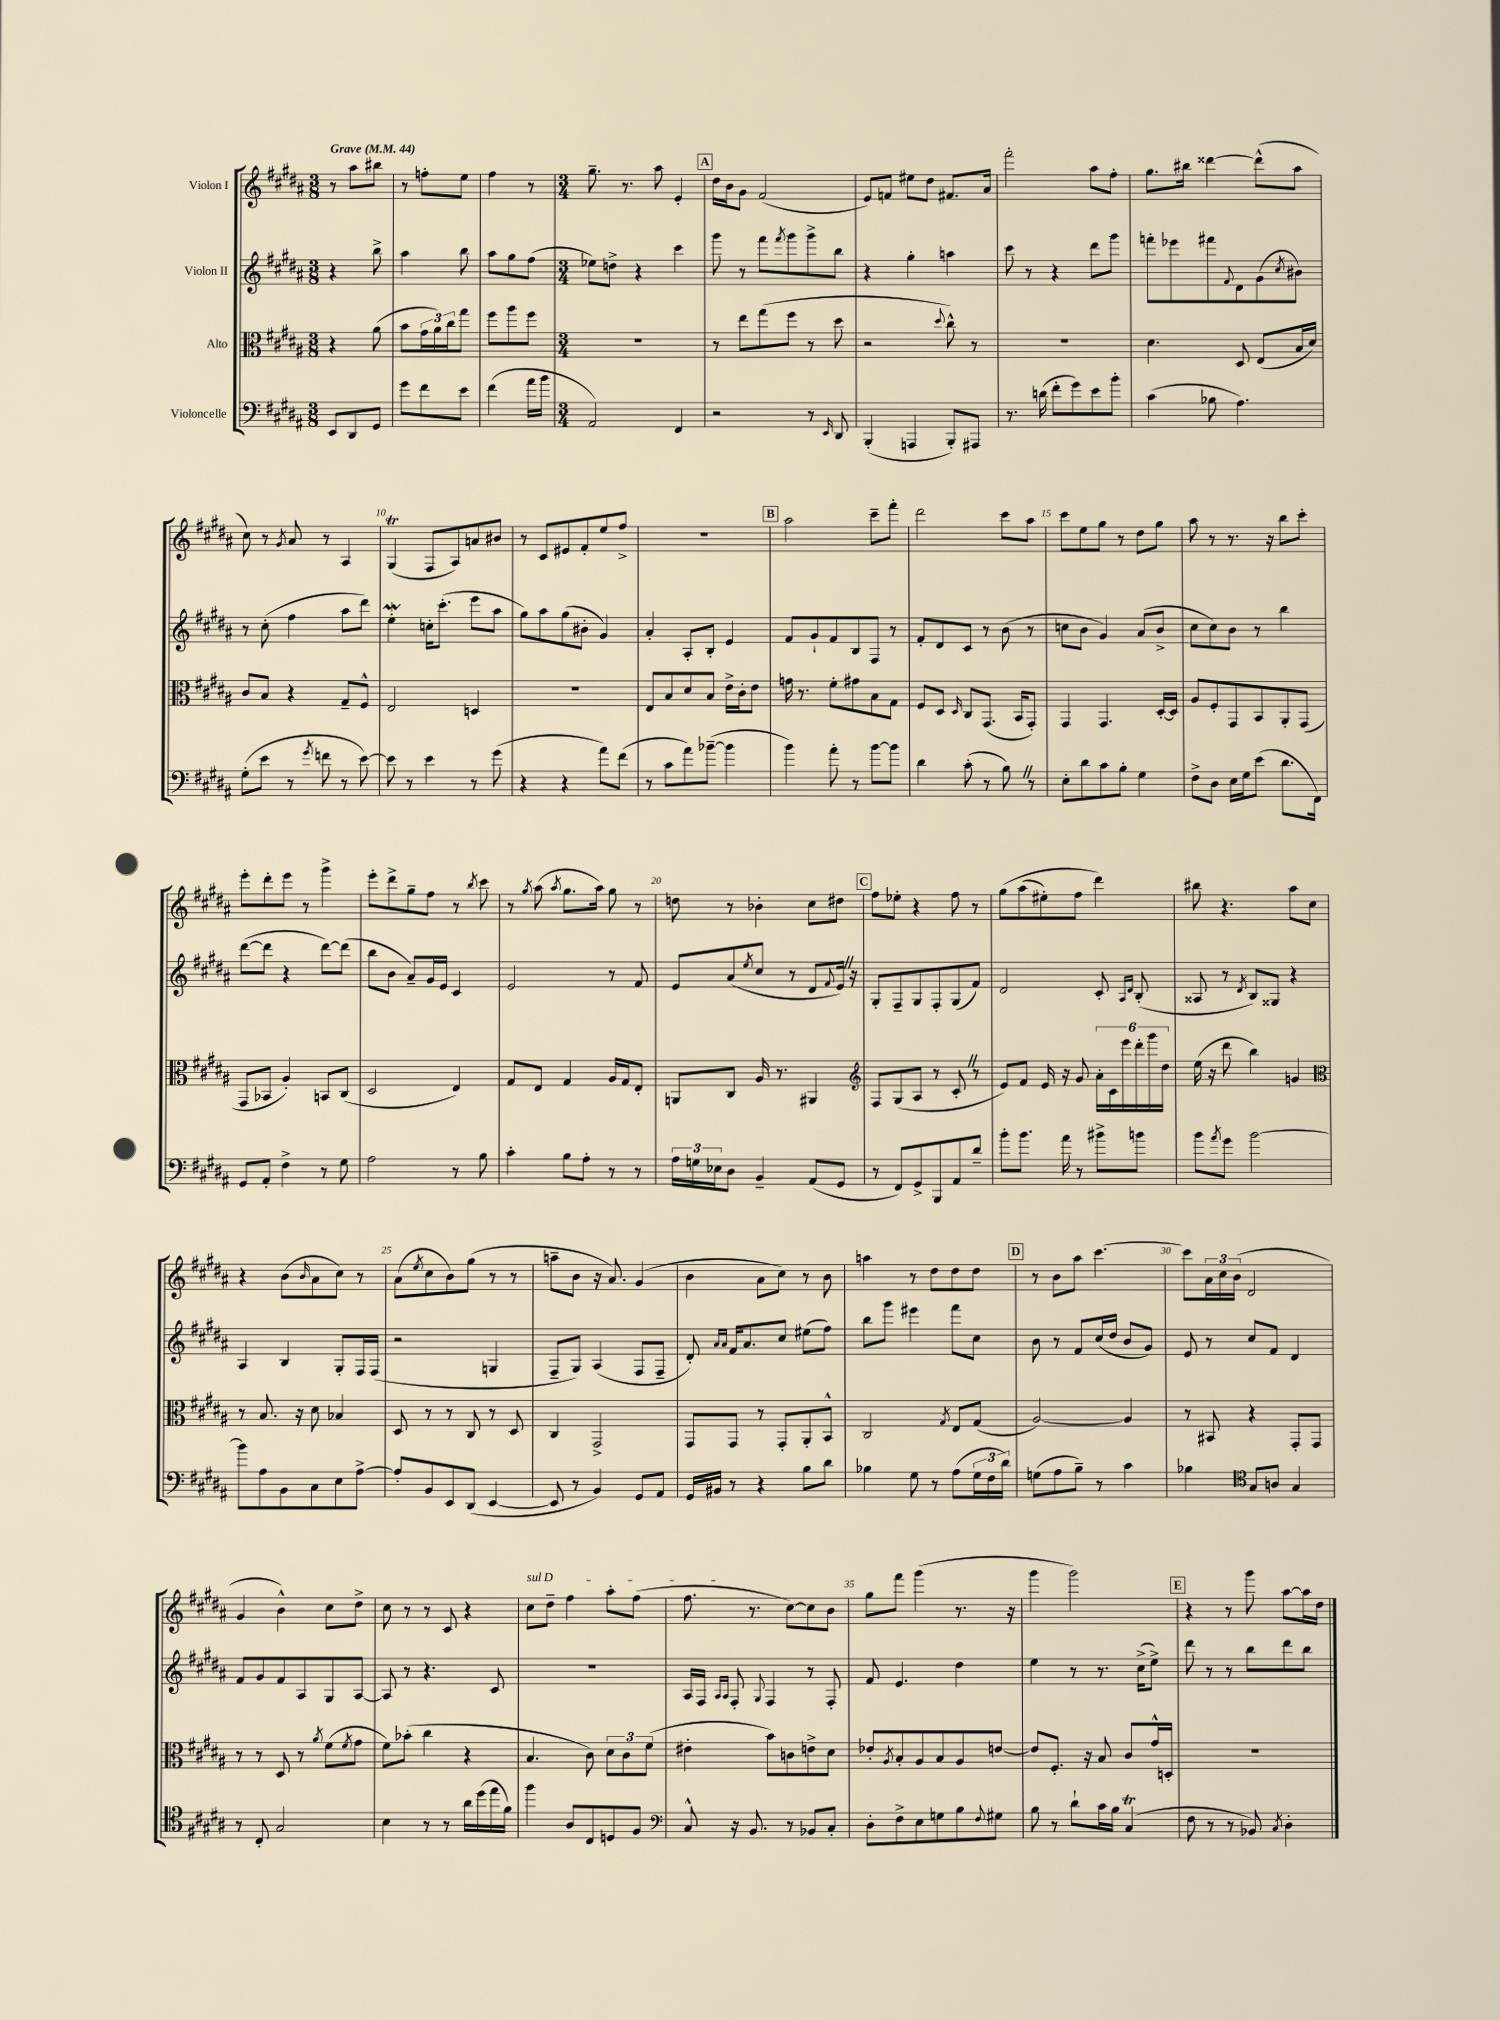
<<
\new StaffGroup <<
\new Staff = "s0" \with { instrumentName = "Violon I" } {
    \clef treble \key b \major \numericTimeSignature \time 3/8 \tempo "Grave" 4 = 44
    r8 ais''8 bis''8 |
    r8 f''8-. e''8 |
    fis''4 r8 |
    \numericTimeSignature \time 3/4 gis''8.-- r8. ais''8 e'4-. |
    \mark \markup { \box "A" } dis''16 b'16 gis'8 fis'2( |
    e'8) f'8 eis''8 dis''8 fis'8. ais'16 |
    fis'''2-. ais''8 fis''8-. |
    gis''8. bis''16 disis'''4~ disis'''8-^( ais''8 |
    cis''8) r8 \acciaccatura { gis'8 } ais'8 r8 ais4 |
    gis4\trill( fis8 ais8) a'8 bis'8 |
    r8 cis'8 eis'8 fis'8-. e''8 fis''8-> |
    R2. |
    \mark \markup { \box "B" } ais''2 cis'''8-- fis'''8-. |
    dis'''2 cis'''8 ais''8 |
    cis'''8 e''8 gis''8 r8 dis''8 gis''8 |
    ais''8 r8 r8. r16 b''8 cis'''8-. |
    e'''8-. dis'''8-. e'''8 r8 gis'''4-> |
    e'''8-. dis'''8-> gis''8-- fis''8 r8 \acciaccatura { b''8 } cis'''8 |
    r8 \acciaccatura { gis''8 } ais''8( \acciaccatura { ais''8 } gis''8. ais''16) gis''8 r8 |
    d''8 r8 bes'4-. cis''8 dis''8 |
    \mark \markup { \box "C" } fis''8 ees''8-. r4 fis''8 r8 |
    gis''8\( ais''8( eis''8-.) fis''8 dis'''4\) |
    bis''8 r4. ais''8 cis''8 |
    r4 b'8( \grace { b'16 } ais'8 cis''8) r8 |
    ais'8( \acciaccatura { e''8 } cis''8 b'8) gis''8( r8 r8 |
    a''8-- b'8 r16 ais'8.) gis'4( |
    b'4 ais'8 cis''8) r8 b'8 |
    a''4 r8 dis''8 dis''8 dis''8 |
    \mark \markup { \box "D" } r8 b'8 ais''8 cis'''4.~ |
    cis'''8 \tuplet 3/2 { ais'16 cis''16 b'16( } dis'2 |
    gis'4 b'4-^) cis''8 dis''8-> |
    cis''8 r8 r8 cis'8 r4 |
    \once \override TextSpanner.bound-details.left.text = \markup { \italic "sul D" } cis''8\startTextSpan dis''8-- fis''4 ais''8-. fis''8( |
    fis''8.\stopTextSpan r8. cis''8~) cis''8 b'8 |
    gis''8 fis'''8 gis'''4( r8. r16 |
    gis'''4 gis'''2) |
    \mark \markup { \box "E" } r4 r8 gis'''8 ais''8~ ais''16 dis''16 \bar "|." |
}
\new Staff = "s1" \with { instrumentName = "Violon II" } {
    \clef treble \key b \major \numericTimeSignature \time 3/8
    r4 b''8-> |
    ais''4 b''8 |
    ais''8 gis''8 fis''8( |
    \numericTimeSignature \time 3/4 ees''8) d''8-> r4 cis'''4 |
    \mark \markup { \box "A" } gis'''8 r8 fis'''8 \acciaccatura { fis'''8 } gis'''8 gis'''8-> b''8 |
    r4 gis''4-. a''4 |
    cis'''8 r8 r4 dis'''8 gis'''8 |
    f'''8-. ees'''8 fis'''8 \appoggiatura { fis'8 } dis'8 gis'8( \acciaccatura { cis''8 } bis'8) |
    r8 cis''8-.( fis''4 ais''8 dis'''8) |
    e''4-.\mordent c''16-. cis'''8.-.( e'''8 ais''8 |
    gis''8) ais''8 gis''8( bis'8-. gis'4) |
    ais'4-. ais8-. b8-. e'4 |
    \mark \markup { \box "B" } fis'8 gis'8-! fis'8 b8 fis8 r8 |
    fis'8-. dis'8 cis'8 r8 b'8( r8 |
    c''8 b'8 gis'4) ais'8( b'8-> |
    cis''8 cis''8) b'8 r8 b''4 |
    dis'''8~( dis'''8 r4 dis'''8~) dis'''8( |
    b''8 b'8 ais'8--) gis'16 e'16 cis'4 |
    e'2 r8 fis'8 |
    e'8 ais'8( \acciaccatura { e''8 } cis''8 r8 dis'8 \appoggiatura { fis'8 } e'16) \once \override BreathingSign.text = \markup { \musicglyph "scripts.caesura.straight" } \breathe r16 |
    \mark \markup { \box "C" } gis8-. fis8-- gis8 fis8-. gis8( fis'8) |
    dis'2 cis'8-. \grace { ais16 dis'16 } b8-.( |
    aisis8 r8 \acciaccatura { dis'8 } b8) gisis8 r4 |
    ais4 b4 gis8-. fis16 fis16( |
    r2 g4 |
    fis8-- gis8) ais4( fis8 fis8-- |
    dis'8-.) \grace { ais'16 ais'16 } fis'16 ais'8. cis''8 eis''8( fis''8) |
    b''8 gis'''8 eis'''4 fis'''8 cis''8 |
    \mark \markup { \box "D" } b'8 r8 fis'8 cis''16( dis''16 b'8 gis'8) |
    e'8 r8 cis''8 fis'8 dis'4 |
    fis'8 gis'8 fis'8 ais8 gis8 ais8~ |
    ais8 r8 r4. cis'8 |
    R2. |
    ais16 fis16 \grace { ais16 ais16 } fis8-. \appoggiatura { gis8 } fis4 r8 fis8-. |
    fis'8 e'4. dis''4 |
    e''4 r8 r8. cis''16->( e''8->) |
    \mark \markup { \box "E" } dis'''8 r8 r8 b''8 dis'''8 b''8 \bar "|." |
}
\new Staff = "s2" \with { instrumentName = "Alto" } {
    \clef alto \key b \major \numericTimeSignature \time 3/8
    r4 ais'8( |
    b'8 \tuplet 3/2 { gis'16 ais'16) cis''16 } gis''8 |
    fis''8 ais''8 fis''8 |
    \numericTimeSignature \time 3/4 R2. |
    \mark \markup { \box "A" } r8 e''8 gis''8( fis''8 r8 dis''8 |
    r2 \appoggiatura { dis''8 } cis''8-^) r8 |
    R2. |
    dis'4. dis8 e8( b16 dis'16) |
    cis'8 b8 r4 gis8-- fis8-^ |
    e2 d4 |
    R2. |
    e8 b8 dis'8 b8 e'16-> cis'16-. e'8 |
    \mark \markup { \box "B" } g'16 r8. fis'8-. gis'8 b8 gis8 |
    fis8 dis8 \grace { dis16 } cis8 gis,8.( b,16 gis,8-.) |
    gis,4 gis,4. dis16~-. dis16 |
    ais8 fis8-. gis,8 b,8 ais,8-. gis,8( |
    gis,8 bes,8 ais4-.) b,8 cis8( |
    dis2 e4) |
    gis8 e8 gis4 ais16 gis16 e8-. |
    a,8 cis8 ais16 r8. ais,4 |
    \mark \markup { \box "C" } \clef treble fis8 gis8( ais8 r8 cis'8-. \once \override BreathingSign.text = \markup { \musicglyph "scripts.caesura.straight" } \breathe r8 |
    e'8) fis'8 e'16 r16 gis'8 \tuplet 6/4 { ais'16-. cis'16 e'''16 dis'''16-. gis'''16 dis''16 } |
    e''16( r16 dis'''8 b''4) g'4 |
    \clef alto r8 b8. r16 dis'8 bes4 |
    dis8 r8 r8 cis8 r8 dis8 |
    cis4 gis,2-> |
    gis,8 gis,8 r8 gis,8-. ais,8-. b,8-^ |
    cis2 \acciaccatura { gis8 } e8 gis8( |
    \mark \markup { \box "D" } ais2~) ais4 |
    r8 bis,8 r4 gis,8-. gis,8 |
    r8 r8 dis8 r8 \acciaccatura { ais'8 } fis'8( \acciaccatura { fis'8 } gis'8 |
    fis'8) bes'8-.( cis''4 r4 |
    b4. cis'8) \tuplet 3/2 { dis'8 cis'8 fis'8( } |
    eis'4-. b'8) c'8 e'8-> dis'8 |
    ees'8-. \acciaccatura { ais8 } b8-. ais8 b8 ais8 e'8~ |
    e'8 fis8.-. r16 b8 cis'8 gis'16-^ d16-. |
    \mark \markup { \box "E" } R2. \bar "|." |
}
\new Staff = "s3" \with { instrumentName = "Violoncelle" } {
    \clef bass \key b \major \numericTimeSignature \time 3/8
    e,8 dis,8 gis,8 |
    gis'8 fis'8 e'8 |
    fis'4( ais'16 b'16 |
    \numericTimeSignature \time 3/4 ais,2) fis,4 |
    \mark \markup { \box "A" } r2 r8 \grace { e,16 } dis,8 |
    b,,4-.( a,,4 b,,8-.) ais,,8 |
    r8. d'16( fis'8-. gis'8) e'8 b'8-. |
    cis'4( bes8 ais4.) |
    gis8-.( e'8 r8 \acciaccatura { gis'8 } f'8 r8 e'8~) |
    e'8 r8 e'4 r8 gis'8( |
    r4 r4 ais'8) fis'8( |
    r8 cis'8 ais'8) bes'8~--( bes'4 |
    \mark \markup { \box "B" } b'4) ais'8-. r8 b'8~ b'8 |
    dis'4 cis'8-.( r8 b8) \once \override BreathingSign.text = \markup { \musicglyph "scripts.caesura.straight" } \breathe r8 |
    e8-. dis'8 cis'8 b8-. gis4 |
    fis8-> dis8 e16 gis16 e'8( dis'8. fis,16) |
    gis,8 ais,8-. fis4-> r8 gis8 |
    ais2 r8 b8 |
    cis'4-. b8 ais8-. r8 r8 |
    \tuplet 3/2 { ais16 g16 ees16 } dis8 b,4-- ais,8( gis,8 |
    \mark \markup { \box "C" } r8 fis,8) gis,8-> b,,8 ais,8 dis'8-- |
    b'8-. b'8. ais'16 r8 bis'8-> b'8 |
    b'8 \acciaccatura { ais'8 } gis'8 b'2~ |
    b'8 ais8 b,8 cis8 e8 ais8~-> |
    ais8-. b,8 e,8 dis,8( e,4~ |
    e,8 r8 b,4) gis,8 ais,8 |
    gis,16 bis,16 r8 r4 b8 dis'8 |
    bes4 gis8 r8 ais8( \tuplet 3/2 { gis16 fis16 dis'16) } |
    \mark \markup { \box "D" } g8( ais8 b8--) r8 cis'4 |
    bes4 \clef tenor gis8 a8 gis4 |
    r8 cis8-. gis2 |
    b4 r8 r8 ais'16 dis''16( e''16 fis'16) |
    fis''4 ais8 cis8 d8 fis8 |
    \clef bass cis8-^ r16 b,8. r8 bes,8 cis8-. |
    dis8-. fis8-> e8 g8 b8 \appoggiatura { fis8 } gis8 |
    b8 r8 dis'8-! cis'16 b16 cis4\trill( |
    \mark \markup { \box "E" } fis8 r8 r8 bes,8) \acciaccatura { cis8 } dis4-. \bar "|." |
}
>>
>>
\layout { \context { \Score \override BarNumber.break-visibility = ##(#f #t #t) barNumberVisibility = #(every-nth-bar-number-visible 5) } }
